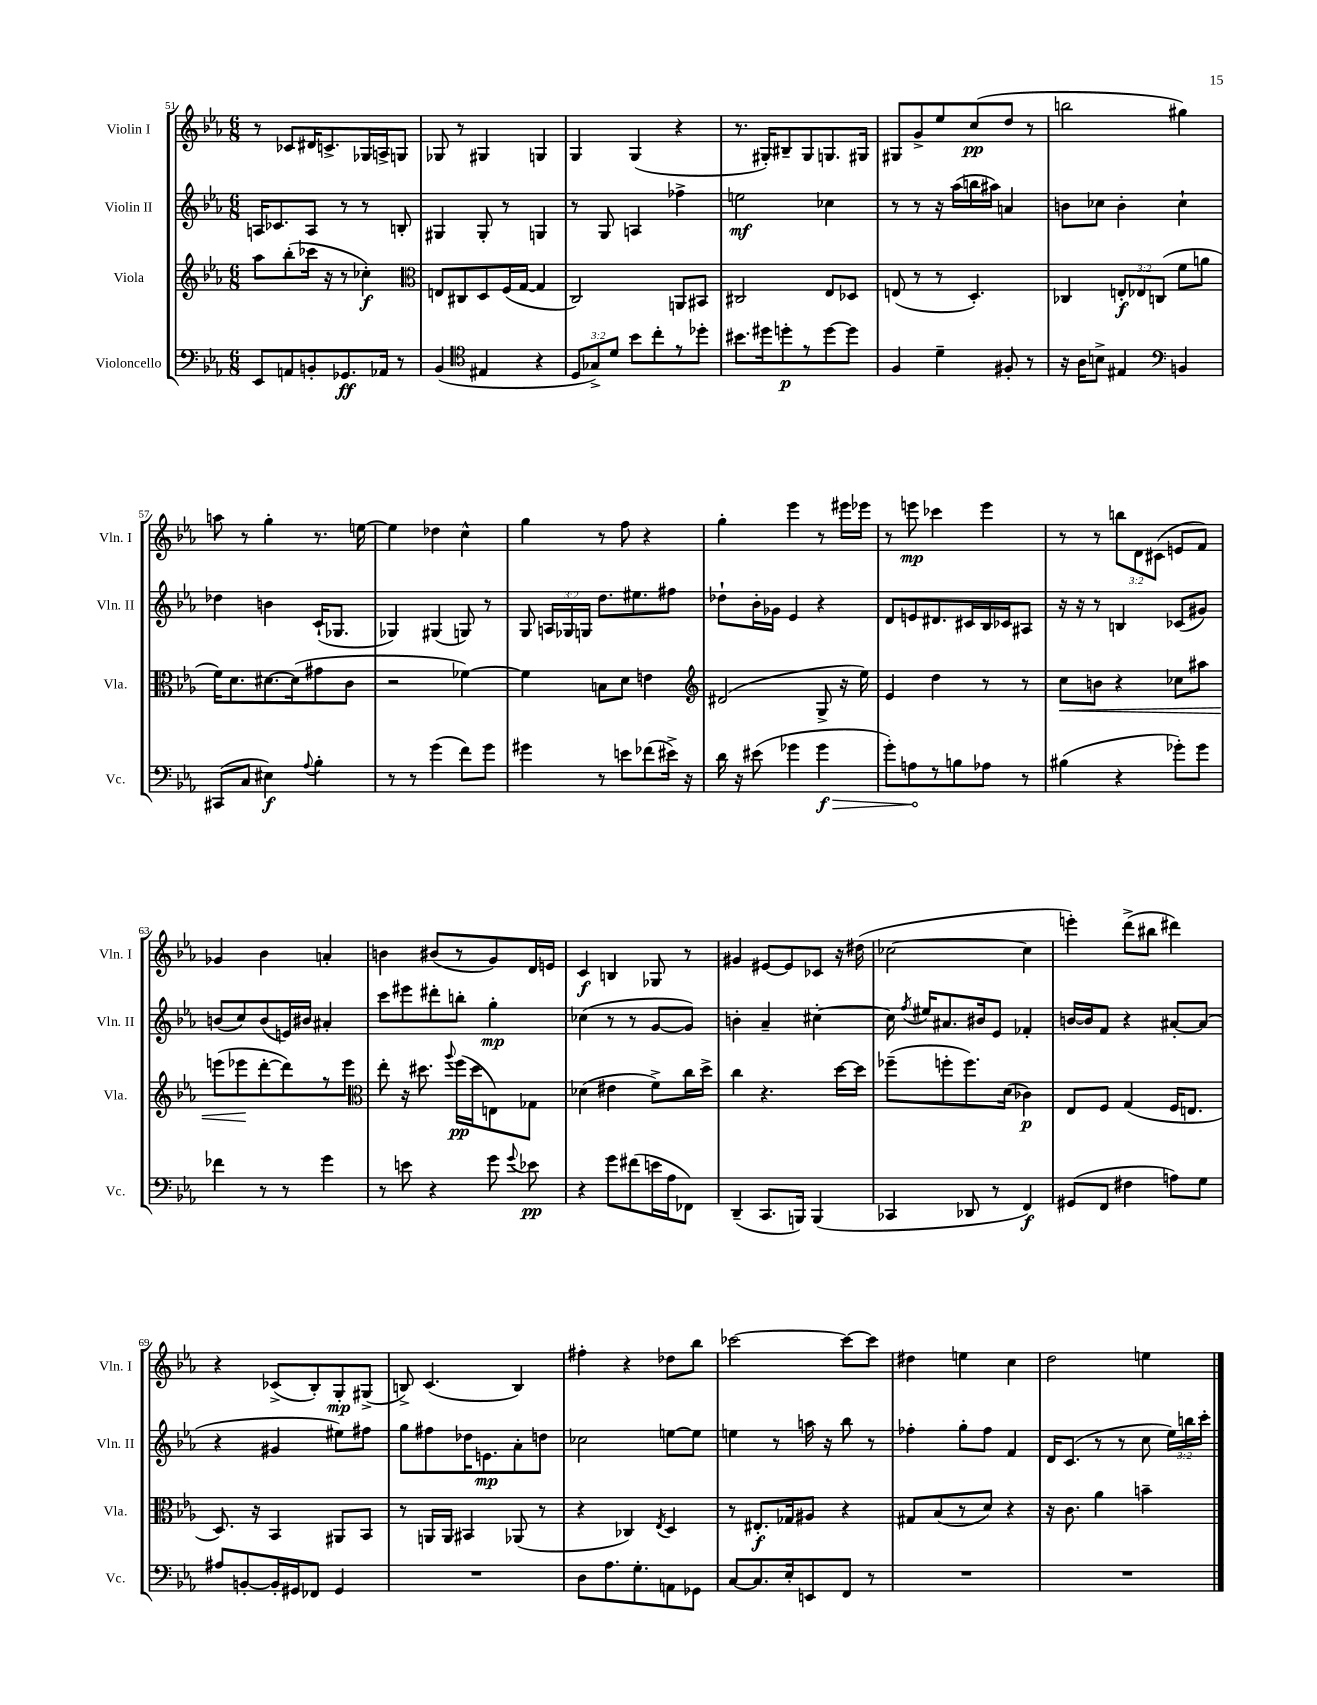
<<
\new StaffGroup <<
\new Staff = "s0" \with { instrumentName = "Violin I" shortInstrumentName = "Vln. I" } {
    \clef treble \key ees \major \numericTimeSignature \time 6/8 \override Staff.TupletNumber.text = #tuplet-number::calc-fraction-text
    \autoBeamOff r8 ces'8[ dis'16 c'8.-> ges16 a16-> g8] |
    ges8 r8 gis4 g4 |
    g4 g4( r4 |
    r8. gis16[-.) bis8-- gis8 g8. gis16] |
    gis8[ g'8-> ees''8 c''8\pp( d''8] r8 |
    b''2 gis''4) |
    a''8 r8 g''4-. r8. e''16~ |
    e''4 des''4 c''4-^ |
    g''4 r8 f''8 r4 |
    g''4-. ees'''4 r8 eis'''16[ ees'''16] |
    r8 e'''8\mp ces'''4 e'''4 |
    r8 r8 \tuplet 3/2 { b''8[ d'8 cis'8]( } e'8[ f'8]) |
    ges'4 bes'4 a'4-. |
    b'4 bis'8[( r8 g'8) d'16 e'16] |
    c'4\f b4 ges8 r8 |
    gis'4 eis'8[~ eis'8 ces'8] r16 dis''16( |
    ces''2~ ces''4 |
    e'''4-.) d'''8[->( bis''8] dis'''4) |
    r4 ces'8[->( bes8-.) g8-.\mp gis8]->( |
    b8->) c'4.( b4) |
    fis''4-. r4 des''8[ bes''8] |
    ces'''2~ ces'''8[~ ces'''8] |
    dis''4 e''4 c''4 |
    d''2 e''4 \bar "|." |
}
\new Staff = "s1" \with { instrumentName = "Violin II" shortInstrumentName = "Vln. II" } {
    \clef treble \key ees \major \numericTimeSignature \time 6/8 \override Staff.TupletNumber.text = #tuplet-number::calc-fraction-text
    \autoBeamOff a16[ ces'8. a8] r8 r8 b8-. |
    gis4 gis8-. r8 g4 |
    r8 g8 a4 fes''4-> |
    e''2\mf ces''4 |
    r8 r8 r16 aes''16[( b''16 ais''16]) a'4 |
    b'8[ ces''8] b'4-. ces''4-! |
    des''4 b'4 c'16[-!( ges8.] |
    ges4) gis4( g8) r8 |
    g8 \tuplet 3/2 { a16[ ges16 g16] } d''8.[ eis''8. fis''8] |
    des''8[-! bes'16-. ges'16] ees'4 r4 |
    d'8[ e'8 dis'8. cis'16 bes16 ces'16 ais8] |
    r16 r16 r8 b4 ces'8[( gis'8]) |
    b'8[( c''8) b'8( e'16) bis'16] ais'4-. |
    c'''8[ eis'''8 dis'''8-. b''8]-. g''4-.\mp |
    ces''4( r8 r8 g'8[~ g'8]) |
    b'4-. aes'4-- cis''4~-. |
    cis''16 \acciaccatura { f''8 } eis''16[ ais'8. bis'16 ees'8] fes'4-. |
    b'16[~ b'16 f'8] r4 ais'8[~-. ais'8]( |
    r4 gis'4 eis''8[) fis''8] |
    g''8[ fis''8 des''16 e'8.\mp aes'8-. d''8] |
    ces''2 e''8[~ e''8] |
    e''4 r8 a''16 r16 bes''8 r8 |
    fes''4-. g''8[-. fes''8] f'4 |
    d'16[ c'8.]( r8 r8 c''8 \tuplet 3/2 { ees''16[) b''16 c'''16]-. } \bar "|." |
}
\new Staff = "s2" \with { instrumentName = "Viola" shortInstrumentName = "Vla." } {
    \clef treble \key ees \major \numericTimeSignature \time 6/8 \override Staff.TupletNumber.text = #tuplet-number::calc-fraction-text
    \autoBeamOff aes''8[ bes''8-.( ces'''16] r16 r8 ces''4-.\f) |
    \clef alto e8[ cis8 d8 f16( g16]~ g4 |
    c2) a,8[ bis,8] |
    cis2 ees8[ des8] |
    e8( r8 r8 d4.-.) |
    ces4 \tuplet 3/2 { e8[-.\f ees8 c8]( } f'8[ a'8] |
    f'16[) d'8. dis'8.~ dis'16( gis'8 c'8] |
    r2 fes'4~) |
    fes'4 b8[ d'8] e'4 |
    \clef treble dis'2( g8-> r16 ees''16) |
    ees'4 d''4 r8 r8 |
    c''8[\< b'8] r4 ces''8[ ais''8] |
    e'''8[( ees'''8\! d'''8~-. d'''8) r8 ees'''8] |
    \clef alto ees''8-. r16 dis''8. \appoggiatura { aes''8 } f''16[\pp( dis''16 e8) ges8] |
    des'4( eis'4 f'8[->) c''16 d''16]-> |
    c''4 r4. d''16[~ d''16] |
    fes''8[--( f''8-. f''8.) d'16]( ces'4\p) |
    ees8[ f8] g4( f16[ e8.] |
    d8.) r16 bes,4 ais,8[ bes,8] |
    r8 a,16[ a,16] bis,4 aes,8( r8 |
    r4 ces4) \acciaccatura { ees8 } d4 |
    r8 eis8.[-.\f ges16 ais8] r4 |
    gis8[ bes8( r8 d'8]) r4 |
    r16 c'8. aes'4 b'4-- \bar "|." |
}
\new Staff = "s3" \with { instrumentName = "Violoncello" shortInstrumentName = "Vc." } {
    \clef bass \key ees \major \numericTimeSignature \time 6/8 \override Staff.TupletNumber.text = #tuplet-number::calc-fraction-text
    \autoBeamOff ees,8[ a,8 b,8-. ges,8.\ff aes,16] r8 |
    bes,4( \clef tenor eis4 r4 |
    \tuplet 3/2 { d8[ ges8->) d'8] } bes'8[ c''8-. r8 des''8]-. |
    bis'8.[ dis''16 d''8-.\p r8 d''8~ d''8] |
    f4 d'4-- fis8-. r8 |
    r16 aes16[ b8]-> eis4 \clef bass b,4 |
    cis,8[( c8] eis4\f) \appoggiatura { aes8 } bes4-. |
    r8 r8 g'4( f'8[) g'8] |
    gis'4 r8 e'8[ fes'8( eis'16]->) r16 |
    d'16 r16 eis'8( ges'4 \once \override Hairpin.circled-tip = ##t ges'4\f\> |
    g'8[-.) a8\! r8 b8 aes8] r8 |
    bis4( r4 ges'8[-.) ges'8] |
    fes'4 r8 r8 g'4 |
    r8 e'8 r4 g'8 \appoggiatura { g'8 } ees'8\pp |
    r4 g'8[ fis'8( e'16 aes16 fes,8]) |
    d,4--( c,8.[ b,,16]) b,,4( |
    ces,4 des,8 r8 f,4\f) |
    gis,8[( f,8] fis4 a8[) g8] |
    ais8[ b,8~-. b,16-. gis,16 fes,8] gis,4 |
    R2. |
    d8[ aes8. g8.-. a,8 ges,8] |
    c8[~ c8. ees16-. e,8 f,8] r8 |
    R2. |
    R2. \bar "|." |
}
>>
>>
\layout { \context { \Score currentBarNumber = #51 } }
